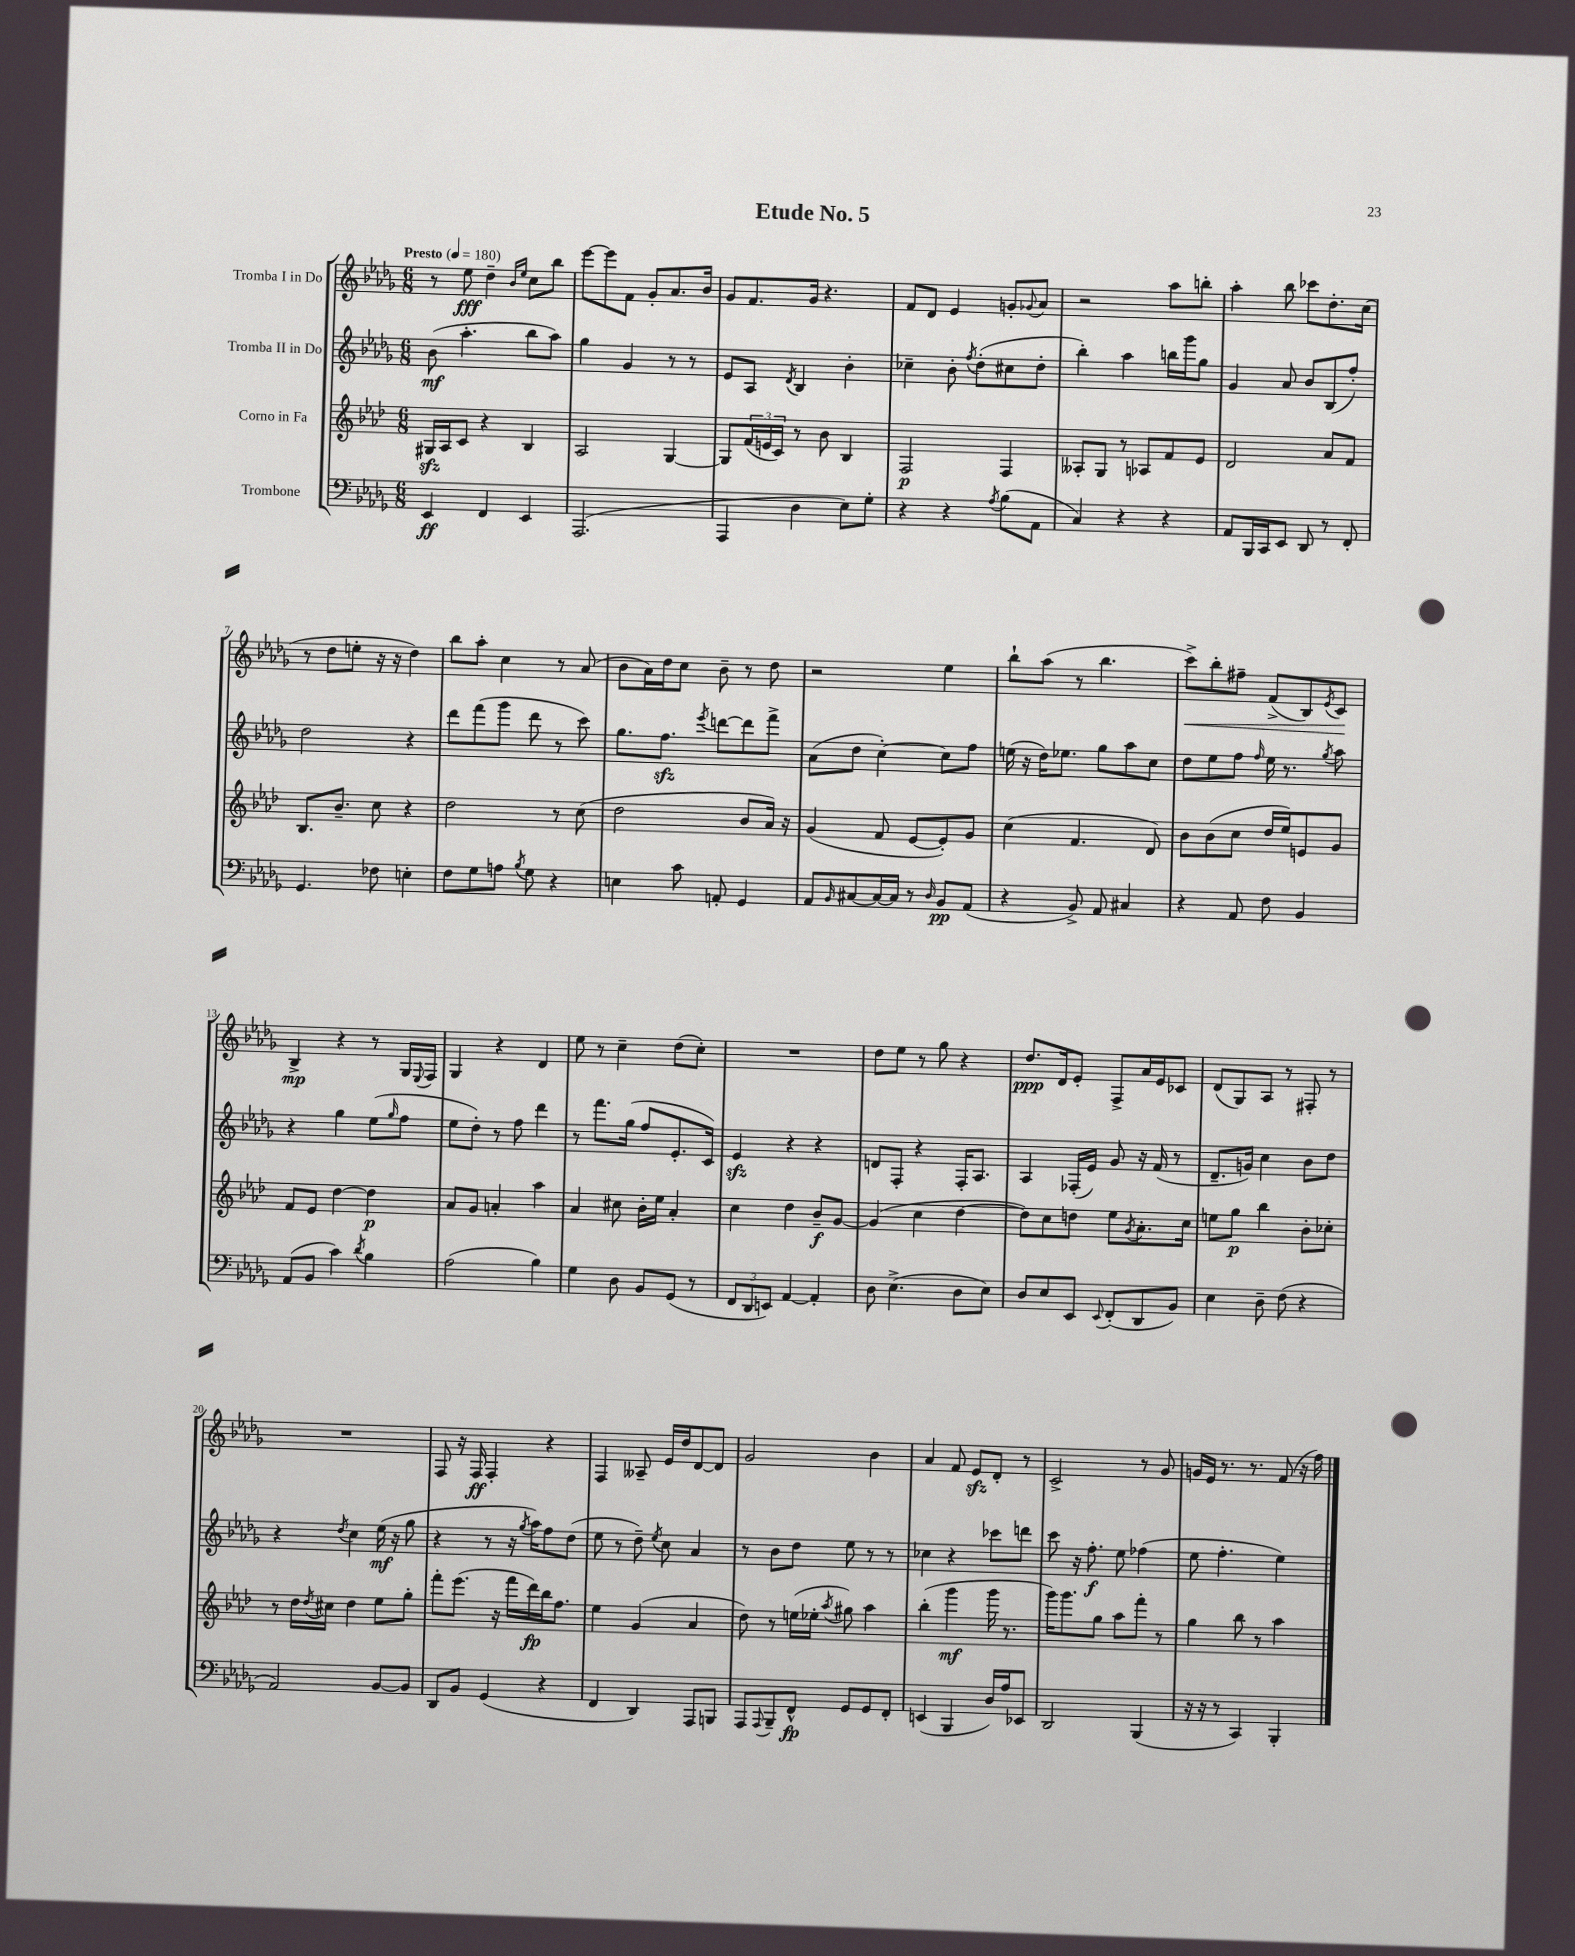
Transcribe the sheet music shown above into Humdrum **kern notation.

**kern	**dynam	**kern	**dynam	**kern	**dynam	**kern	**dynam
*part4	*part4	*part3	*part3	*part2	*part2	*part1	*part1
*staff4	*staff4	*staff3	*staff3	*staff2	*staff2	*staff1	*staff1
*I"Trombone	*	*I"Corno in Fa	*	*I"Tromba II in Do	*	*I"Tromba I in Do	*
*clefF4	*	*clefG2	*	*clefG2	*	*clefG2	*
*k[b-e-a-d-g-]	*	*k[b-e-a-d-]	*	*k[b-e-a-d-g-]	*	*k[b-e-a-d-g-]	*
*M6/8	*	*M6/8	*	*M6/8	*	*M6/8	*
*MM180	*	*MM180	*	*MM180	*	*MM180	*
=1	=1	=1	=1	=1	=1	=1	=1
!	!	!	!	!	!	!LO:TX:a:B:t=Presto	!
4EE-/	ff	16G#Xzz/LL	.	(8b-\	mf	8r	.
.	.	16A-/J	.	.	.	.	.
.	.	8c/J	.	4.aa-'\	.	8ee-\	fff
4FF/	.	4r	.	.	.	4dd-~\	.
.	.	.	.	.	.	16qqb-/LL	.
.	.	.	.	.	.	16qqee-/JJ	.
4EE-/	.	4B-/	.	8bb-\L	.	8cc\L	.
.	.	.	.	8aa-\J)	.	8bb-\J	.
=2	=2	=2	=2	=2	=2	=2	=2
(2.AAA-/	.	2A-/	.	4gg-\	.	[8eee-\L	.
.	.	.	.	.	.	8eee-\]	.
.	.	.	.	4g-/	.	8f\J	.
.	.	.	.	.	.	8g-'/L	.
.	.	[4G/	.	8r	.	8.a-/	.
.	.	.	.	8r	.	.	.
.	.	.	.	.	.	16b-/Jk	.
=3	=3	=3	=3	=3	=3	=3	=3
4AAA-/	.	8G/L]	.	8e-/L	.	8g-/L	.
.	.	(24f/L	.	8A-/J	.	8.f/	.
.	.	24en/	.	.	.	.	.
.	.	24c/JJ)	.	.	.	.	.
.	.	.	.	8qd-/	.	.	.
4D-\	.	8r	.	4B-/	.	.	.
.	.	.	.	.	.	16g-/Jk	.
.	.	8b-\	.	.	.	4.r	.
8E-\L)	.	4B-/	.	4b-'\	.	.	.
8G-'\J	.	.	.	.	.	.	.
=4	=4	=4	=4	=4	=4	=4	=4
4r	.	2F/	p	4cc-X~\	.	8f/L	.
.	.	.	.	.	.	8d-/J	.
4r	.	.	.	8b-'\	.	4e-/	.
.	.	.	.	8qff/	.	.	.
.	.	.	.	(8dd-'\L	.	.	.
8qA-/	.	.	.	.	.	.	.
(8B-\L	.	4F/	.	8cc#X\	.	8gn'/L	.
.	.	.	.	.	.	8qqg-X/	.
8AA-\J	.	.	.	8dd-'\J	.	8a-/J	.
=5	=5	=5	=5	=5	=5	=5	=5
4C/)	.	8A--X'/L	.	4bb-'\)	.	2r	.
.	.	8G/J	.	.	.	.	.
4r	.	8r	.	4aa-\	.	.	.
.	.	8A-X/L	.	.	.	.	.
4r	.	8f/	.	16bbn\LL	.	8aa-\L	.
.	.	.	.	16ggg-\J	.	.	.
.	.	8e-/J	.	8gg-\J	.	8bbn'\J	.
=6	=6	=6	=6	=6	=6	=6	=6
8AA-/L	.	2d-/	.	4g-/	.	4aa-'\	.
16BBB-/L	.	.	.	.	.	.	.
16CC/J	.	.	.	.	.	.	.
8EE-/J	.	.	.	8a-/	.	8bb-\	.
8DD-/	.	.	.	8b-/L	.	8ccc-X\L	.
8r	.	8a-/L	.	(8B-/	.	8.dd-'\	.
8FF'/	.	8f/J	.	8ff'/J)	.	.	.
.	.	.	.	.	.	(16cc\Jk	.
!!LO:LB:g=z
=7	=7	=7	=7	=7	=7	=7	=7
4.GG-/	.	8.B-/L	.	2dd-\	.	8r	.
.	.	.	.	.	.	8dd-\L	.
.	.	8.b-~/J	.	.	.	.	.
.	.	.	.	.	.	8een'\J	.
8F-X\	.	8cc\	.	.	.	16r	.
.	.	.	.	.	.	16r	.
4En'\	.	4r	.	4r	.	4dd-\)	.
=8	=8	=8	=8	=8	=8	=8	=8
8F\L	.	2dd-\	.	8ddd-\L	.	8bb-\L	.
8G-\	.	.	.	(8fff\	.	8aa-'\J	.
8An\J	.	.	.	8ggg-\J	.	4cc\	.
8qB-/	.	.	.	.	.	.	.
8G-\	.	.	.	8ddd-\	.	.	.
4r	.	8r	.	8r	.	8r	.
.	.	(8cc\	.	8ccc\)	.	(8a-/	.
=9	=9	=9	=9	=9	=9	=9	=9
4En\	.	2dd-\	.	8.gg-\L	.	8b-\L	.
.	.	.	.	.	.	16a-\L)	.
.	.	.	.	8.ffzz\J	.	16dd-\J	.
8c\	.	.	.	.	.	8cc\J	.
.	.	.	.	8qeee-/	.	.	.
8AAn'/	.	.	.	[8dddn\L	.	8b-~\	.
4GG-/	.	8b-/L	.	8ddd\]	.	8r	.
.	.	16a-/Jk)	.	8fff^\J	.	8dd-\	.
.	.	16r	.	.	.	.	.
=10	=10	=10	=10	=10	=10	=10	=10
8AA-/L	.	(4g/	.	(8a-\L	.	2r	.
16qqBB-/	.	.	.	.	.	.	.
[8C#X/	.	.	.	8dd-\J	.	.	.
16C#/L_	.	8f/	.	[4cc'\)	.	.	.
16C#/JJ]	.	.	.	.	.	.	.
8r	.	[8e-/L	.	.	.	.	.
16qqD-/	.	.	.	.	.	.	.
8BB-/L	pp	8e-'/])	.	8cc\L]	.	4ee-\	.
(8AA-/J	.	8g/J	.	8ff\J	.	.	.
=11	=11	=11	=11	=11	=11	=11	=11
4r	.	(4cc\	.	(16een\	.	8bb-`\L	.
.	.	.	.	16r	.	.	.
.	.	.	.	16dd-\KL)	.	(8aa-\J	.
.	.	.	.	8.ee-X\J	.	.	.
8BB-^/)	.	4.f/	.	.	.	8r	.
8AA-/	.	.	.	8gg-\L	.	4.bb-\	.
4C#X/	.	.	.	8aa-\	.	.	.
.	.	8d-/)	.	8cc\J	.	.	.
=12	=12	=12	=12	=12	=12	=12	=12
!	!	!	!	!	!	!	!LO:HP:b
4r	.	8b-\L	.	8dd-\L	.	8ccc^\L)	<
.	.	(8b-\	.	8ee-\	.	8bb-'\	.
8AA-/	.	8cc\J	.	8ff\J	.	8ff#X~\J	.
.	.	.	.	16qqff/	.	.	.
8F\	.	16dd-/LL	.	16ee-\	.	(8f^/L	.
.	.	16ee-/J)	.	8.r	.	.	.
4BB-/	.	8en/	.	.	.	8B-/)	.
.	.	.	.	8qgg-/	.	8qe-/	.
.	.	8g/J	.	8aa-\	.	8c/J	.
.	.	.	.	.	.	.	[
!!LO:LB:g=z
=13	=13	=13	=13	=13	=13	=13	=13
(8AA-/L	.	8f/L	.	4r	.	4B-^/	mp
8BB-/J	.	8e-/J	.	.	.	.	.
4c\)	.	[4dd-\	.	4gg-\	.	4r	.
8qd-/	.	.	.	.	.	.	.
4B-\	.	4dd-\]	p	(8ee-\L	.	8r	.
.	.	.	.	16qqgg-/	.	.	.
.	.	.	.	8ff\J	.	16G-/LL	.
.	.	.	.	.	.	8qqE-/	.
.	.	.	.	.	.	16F/JJ	.
=14	=14	=14	=14	=14	=14	=14	=14
(2A-\	.	8a-/L	.	8ee-\L	.	4G-/	.
.	.	8g/J	.	8dd-'\J)	.	.	.
.	.	4an'/	.	8r	.	4r	.
.	.	.	.	8ff\	.	.	.
4B-\)	.	4aa-\	.	4ddd-\	.	4d-/	.
=15	=15	=15	=15	=15	=15	=15	=15
4G-\	.	4a-/	.	8r	.	8ee-\	.
.	.	.	.	8.fff\L	.	8r	.
8D-\	.	8cc#X\	.	.	.	4cc~\	.
.	.	.	.	(16gg-\Jk	.	.	.
8BB-/L	.	16b-'\LL	.	8ff/L	.	.	.
.	.	16ee-\JJ	.	.	.	.	.
(8GG-/J	.	4a-'/	.	8.e-'/	.	(8dd-\L	.
8r	.	.	.	.	.	8cc'\J)	.
.	.	.	.	16c/Jk)	.	.	.
=16	=16	=16	=16	=16	=16	=16	=16
12FF/L	.	4cc\	.	4e-zz/	.	2.r	.
12DD-/	.	.	.	.	.	.	.
12EEn/J)	.	.	.	.	.	.	.
[4AA-/	.	4dd-\	.	4r	.	.	.
4AA-'/]	.	8b-~/L	f	4r	.	.	.
.	.	[8g/J	.	.	.	.	.
=17	=17	=17	=17	=17	=17	=17	=17
8D-\	.	(4g/]	.	8dn/L	.	8dd-\L	.
(4.E-^\	.	.	.	8F'/J	.	8ee-\J	.
.	.	4cc\	.	4r	.	8r	.
.	.	.	.	.	.	8gg-\	.
8D-\L	.	[4dd-\	.	16F'/KL	.	4r	.
.	.	.	.	8.A-/J	.	.	.
8E-\J)	.	.	.	.	.	.	.
=18	=18	=18	=18	=18	=18	=18	=18
8D-/L	.	8dd-\L])	.	4A-/	.	8.dd-/L	ppp
8E-/	.	8cc\	.	.	.	.	.
.	.	.	.	.	.	16d-/k	.
8EE-/J	.	8ddn\J	.	(16F-X'/LL	.	8e-'/J	.
.	.	.	.	16e-/JJ)	.	.	.
8qqEE-/	.	.	.	.	.	.	.
(8FF'/L	.	8ee-\L	.	8g-/	.	8F^/L	.
.	.	8qg/	.	.	.	.	.
8DD-/	.	8.a-'\	.	16r	.	16a-/L	.
.	.	.	.	(16f/	.	16e-/J	.
8BB-/J)	.	.	.	8r	.	8c-X/J	.
.	.	16cc\Jk	.	.	.	.	.
=19	=19	=19	=19	=19	=19	=19	=19
4E-\	.	8een\L	.	8.d-~/L	.	(8d-/L	.
.	.	8gg\J	p	.	.	8G-/)	.
.	.	.	.	16gn/Jk)	.	.	.
8D-~\	.	4bb-\	.	4cc\	.	8A-/J	.
(8F\	.	.	.	.	.	8r	.
4r	.	8b-'\L	.	8b-\L	.	8F#X'/	.
.	.	8cc-X'\J	.	8dd-\J	.	8r	.
!!LO:LB:g=z
=20	=20	=20	=20	=20	=20	=20	=20
2AA-/)	.	8r	.	4r	.	2.r	.
.	.	16dd-\LL	.	.	.	.	.
.	.	8qdd-/	.	.	.	.	.
.	.	16cc#X\JJ	.	.	.	.	.
.	.	.	.	8qdd-/	.	.	.
.	.	4dd-\	.	4cc\	.	.	.
[8BB-/L	.	8ee-\L	.	(16ee-\	mf	.	.
.	.	.	.	16r	.	.	.
8BB-/J]	.	8gg'\J	.	8gg-\	.	.	.
=21	=21	=21	=21	=21	=21	=21	=21
8DD-/L	.	8fff'\L	.	4r	.	8F/	.
8BB-/J	.	(8.eee-\J	.	.	.	16r	.
.	.	.	.	.	.	16F/	ff
(4GG-/	.	.	.	8r	.	4F'/	.
.	.	16r	.	.	.	.	.
.	.	16fff\LL	.	16r	.	.	.
.	.	.	.	8qgg-/	.	.	.
.	.	16ddd-\)	fp	16aa-\KL)	.	.	.
4r	.	16bb-\J	.	8ff\	.	4r	.
.	.	8.ff\J	.	.	.	.	.
.	.	.	.	(8dd-\J	.	.	.
=22	=22	=22	=22	=22	=22	=22	=22
4FF/	.	4ee-\	.	8ee-\	.	4F/	.
.	.	.	.	8r	.	.	.
4DD-/)	.	(4g/	.	8dd-~\)	.	8A--X~/	.
.	.	.	.	8qee-/	.	.	.
.	.	.	.	8cc\	.	16e-/LL	.
.	.	.	.	.	.	16dd-/J	.
8AAA-/L	.	4a-/	.	4a-/	.	[8d-/	.
8BBBn/J	.	.	.	.	.	8d-/J]	.
=23	=23	=23	=23	=23	=23	=23	=23
8AAA-/L	.	8dd-\)	.	8r	.	2g-/	.
8qqAAA-/	.	.	.	.	.	.	.
8BBB-~/	.	8r	.	8b-\L	.	.	.
8FF^^/J	fp	(16een\LL	.	8dd-\J	.	.	.
.	.	16ee-X'\JJ	.	.	.	.	.
.	.	8qaa-/	.	.	.	.	.
8GG-/L	.	8gg#X\)	.	8ee-\	.	.	.
8GG-/	.	4aa-\	.	8r	.	4b-\	.
8FF'/J	.	.	.	8r	.	.	.
=24	=24	=24	=24	=24	=24	=24	=24
(4EEn/	.	(4bb-'\	.	4cc-X\	.	4a-/	.
4BBB-/	.	4ggg\	mf	4r	.	8f/	.
.	.	.	.	.	.	8e-zz/L	.
16D-/LL)	.	16ggg\	.	8ccc-X\L	.	8d-'/J	.
16A-/J	.	8.r	.	.	.	.	.
8EE-X/J	.	.	.	8dddn\J	.	8r	.
=25	=25	=25	=25	=25	=25	=25	=25
2DD-/	.	16ggg\KL)	.	8ccc\	.	2c^/	.
.	.	8.ggg\	.	.	.	.	.
.	.	.	.	16r	.	.	.
.	.	.	.	8.ff'\	f	.	.
.	.	8gg\J	.	.	.	.	.
.	.	8aa-\L	.	8ee-\	.	.	.
(4BBB-/	.	8fff'\J	.	(4ff-X\	.	8r	.
.	.	8r	.	.	.	8g-/	.
=26	=26	=26	=26	=26	=26	=26	=26
16r	.	4gg\	.	8ee-\	.	16gn/LL	.
16r	.	.	.	.	.	16e-/JJ	.
8r	.	.	.	4.ff'\	.	8.r	.
4CC/)	.	8bb-\	.	.	.	.	.
.	.	.	.	.	.	8.r	.
.	.	8r	.	.	.	.	.
4BBB-'/	.	4aa-\	.	4ee-\)	.	(8f/	.
.	.	.	.	.	.	16r	.
.	.	.	.	.	.	16ff\)	.
==	==	==	==	==	==	==	==
*-	*-	*-	*-	*-	*-	*-	*-
